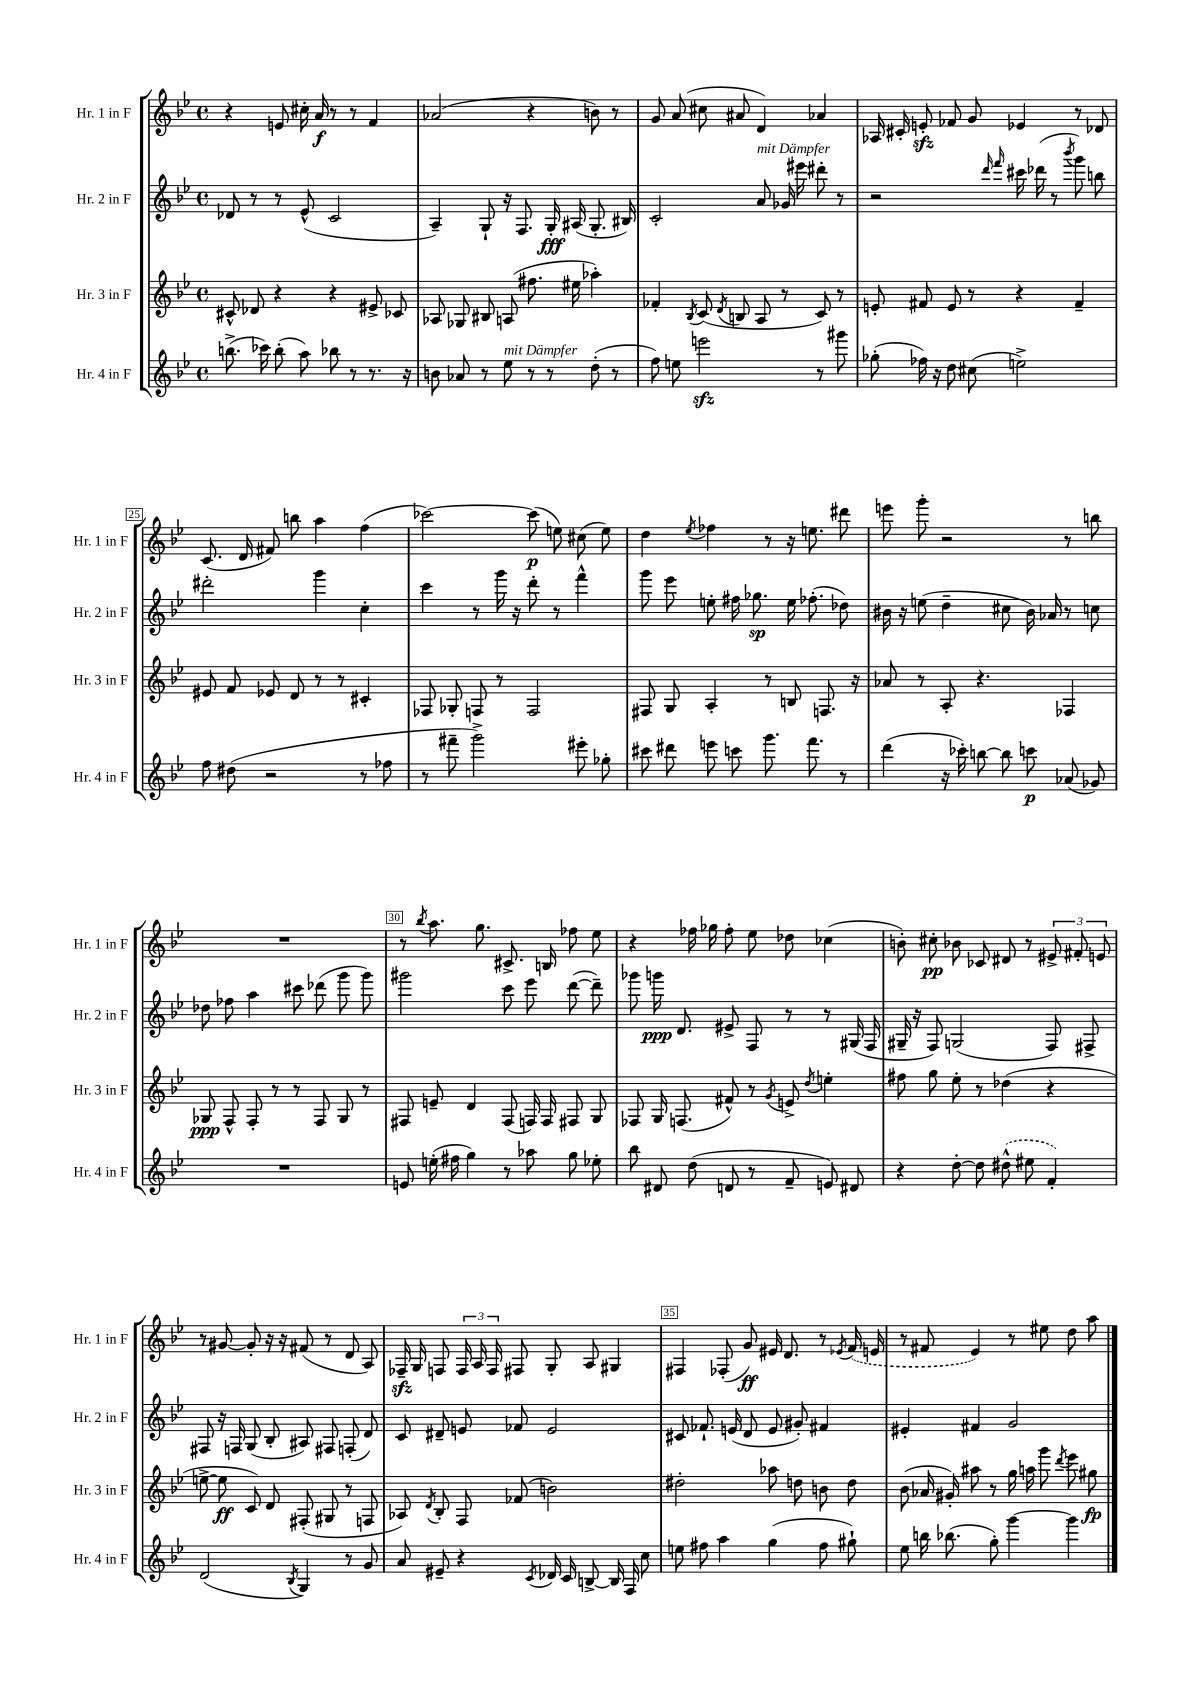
<<
\new StaffGroup <<
\new Staff = "s0" \with { instrumentName = "Hr. 1 in F" shortInstrumentName = "Hr. 1 in F" } {
    \clef treble \key bes \major \defaultTimeSignature \time 4/4
    \autoBeamOff r4 e'8 cis''16-. a'16\f r8 r8 f'4 |
    aes'2( r4 b'8) r8 |
    g'8 a'8( cis''8 ais'8 d'4) aes'4 |
    aes16 cis'16-. e'8-.\sfz fes'8 g'8 ees'4 r8 des'8 |
    c'8.( d'16 fis'8) b''8 a''4 f''4( |
    ces'''2~) ces'''8\p( e''8) cis''8( e''8) |
    d''4 \acciaccatura { ees''8 } fes''4 r8 r16 e''8. dis'''8 |
    e'''8 g'''8-. r2 r8 b''8 |
    R1 |
    r8 \acciaccatura { bes''8 } a''8. g''8. cis'8.-> b16 fes''8 ees''8 |
    r4 fes''16 ges''16 fes''8-. ees''8 des''8 ces''4( |
    b'8-.) cis''8-.\pp bes'8 ces'8 dis'8 r8 \tuplet 3/2 { eis'8-> fis'8-. e'8 } |
    r8 gis'8~ gis'8-. r16 r16 fis'8( r8 d'8 a8) |
    fes16--\sfz g16 f8 \tuplet 3/2 { f16 a16 f16 } fis8 g8-. a8 gis4 |
    fis4 fes8-.( g'8\ff) eis'16 d'8. r8 \acciaccatura { ees'8 } \once \slurDashed f'16( e'16 |
    r8 fis'8 ees'4) r8 eis''8 d''8 a''8 \bar "|." |
}
\new Staff = "s1" \with { instrumentName = "Hr. 2 in F" shortInstrumentName = "Hr. 2 in F" } {
    \clef treble \key bes \major \defaultTimeSignature \time 4/4
    \autoBeamOff des'8 r8 r8 ees'8-^( c'2 |
    a4--) g8-! r16 f8. g16-.\fff ais16( g8.-. bis16) |
    c'2-. a'8^\markup { \italic "mit Dämpfer" } ges'16 eis'''16 dis'''8-. r8 |
    r2 \grace { d'''16 f'''16 } cis'''16 des'''16( r8 \acciaccatura { bes'''8 } g'''8) b''8 |
    dis'''2-. g'''4 c''4-. |
    c'''4 r8 g'''16 r16 d'''8-. r8 f'''4-^ |
    g'''8 ees'''8 e''8-. fis''16 ges''8.\sp e''16 fes''8.-.( des''8) |
    bis'16 r16 e''8( d''4-- cis''8 bis'16) aes'16 r8 c''8 |
    des''8 fes''8 a''4 cis'''8 des'''8( g'''8 g'''8) |
    gis'''2 c'''8 ees'''8 d'''8~( d'''8--) |
    ges'''8 g'''16\ppp d'8. eis'8-> f8 r8 r8 gis16( f16 |
    gis16-- r16 f8) g2( f8) fis8-> |
    fis8 r16 f16 g8( bes8-. ais8) fis8 f8-.( d'8) |
    c'8 dis'8-- e'8 fes'8 e'2 |
    cis'8 fes'8.-! e'16( d'8 e'8 gis'8-.) fis'4 |
    eis'4-. fis'4 g'2 \bar "|." |
}
\new Staff = "s2" \with { instrumentName = "Hr. 3 in F" shortInstrumentName = "Hr. 3 in F" } {
    \clef treble \key bes \major \defaultTimeSignature \time 4/4
    \autoBeamOff cis'8-^ des'8 r4 r4 eis'8-> ces'8 |
    aes8 ges8 bis8 a8( fis''8. eis''16 aes''4-.) |
    fes'4-. \acciaccatura { bes8 } c'8( \acciaccatura { d'8 } b8 a8 r8 c'8) r8 |
    e'8-. fis'8 e'8 r8 r4 fis'4-- |
    eis'8 f'8 ees'8 d'8 r8 r8 cis'4-. |
    fes8 ges8-. f8 r8 f2 |
    fis8 g8 a4-. r8 b8 f8. r16 |
    aes'8 r8 a8-. r4. fes4 |
    ges8\ppp f8-^ f8-. r8 r8 f8 ges8 r8 |
    fis8 e'8-- d'4 fis8( f16) f16 fis8 g8 |
    fes8 g16 f8.( fis'8-^) r8 \acciaccatura { g'8 } e'8-> \acciaccatura { d''8 } e''4-. |
    fis''8 g''8 ees''8-. r8 des''4( r4 |
    e''8~-> e''8\ff c'8) d'8 fis8-.( gis8 r8 f8 |
    aes8) \acciaccatura { d'8 } bes8-. f8 fes'8( b'2) |
    dis''2-. aes''8 d''8 b'8 d''8 |
    bes'8( aes'16 gis'16-.) ais''8 r8 g''16 a''16 g'''8 \acciaccatura { d'''8 } ees'''8 gis''8\fp \bar "|." |
}
\new Staff = "s3" \with { instrumentName = "Hr. 4 in F" shortInstrumentName = "Hr. 4 in F" } {
    \clef treble \key bes \major \defaultTimeSignature \time 4/4
    \autoBeamOff b''8.->( ces'''16) b''8-.( a''8) bes''8 r8 r8. r16 |
    b'8 aes'8 r8 ees''8^\markup { \italic "mit Dämpfer" } r8 r8 d''8-.( r8 |
    f''8) e''8 e'''2\sfz r8 gis'''8 |
    ges''8-.( fes''16) r16 d''8 cis''8( e''2->) |
    f''8 dis''8( r2 r8 fes''8 |
    r8 fis'''8-- g'''2->) eis'''8-. ges''8-. |
    cis'''8 dis'''8 e'''8 c'''8 g'''8. f'''8. r8 |
    d'''4( r16 ces'''16-.) b''8~ b''8 c'''8\p aes'8( ges'8) |
    R1 |
    e'8 e''16-.( fis''16 g''4) r8 aes''8 g''8 ees''8-. |
    bes''8 dis'8 d''8( d'8 r8 f'8-- e'8) dis'8 |
    r4 d''8~-. d''8 \once \slurDashed dis''8-^( eis''8 f'4-.) |
    d'2( \acciaccatura { bes8 } g4) r8 g'8 |
    a'8 eis'8-- r4 \acciaccatura { c'8 } des'16 c'16 b8~-> b16 f16 c''8 |
    e''8 fis''8 a''4 g''4( fis''8 gis''8-!) |
    ees''8 b''16 bes''8.( g''8-.) g'''4~ g'''4 \bar "|." |
}
>>
>>
\layout { \context { \Score currentBarNumber = #21 \override BarNumber.break-visibility = ##(#f #t #t) barNumberVisibility = #(every-nth-bar-number-visible 5) \override BarNumber.stencil = #(make-stencil-boxer 0.1 0.3 ly:text-interface::print) } }
